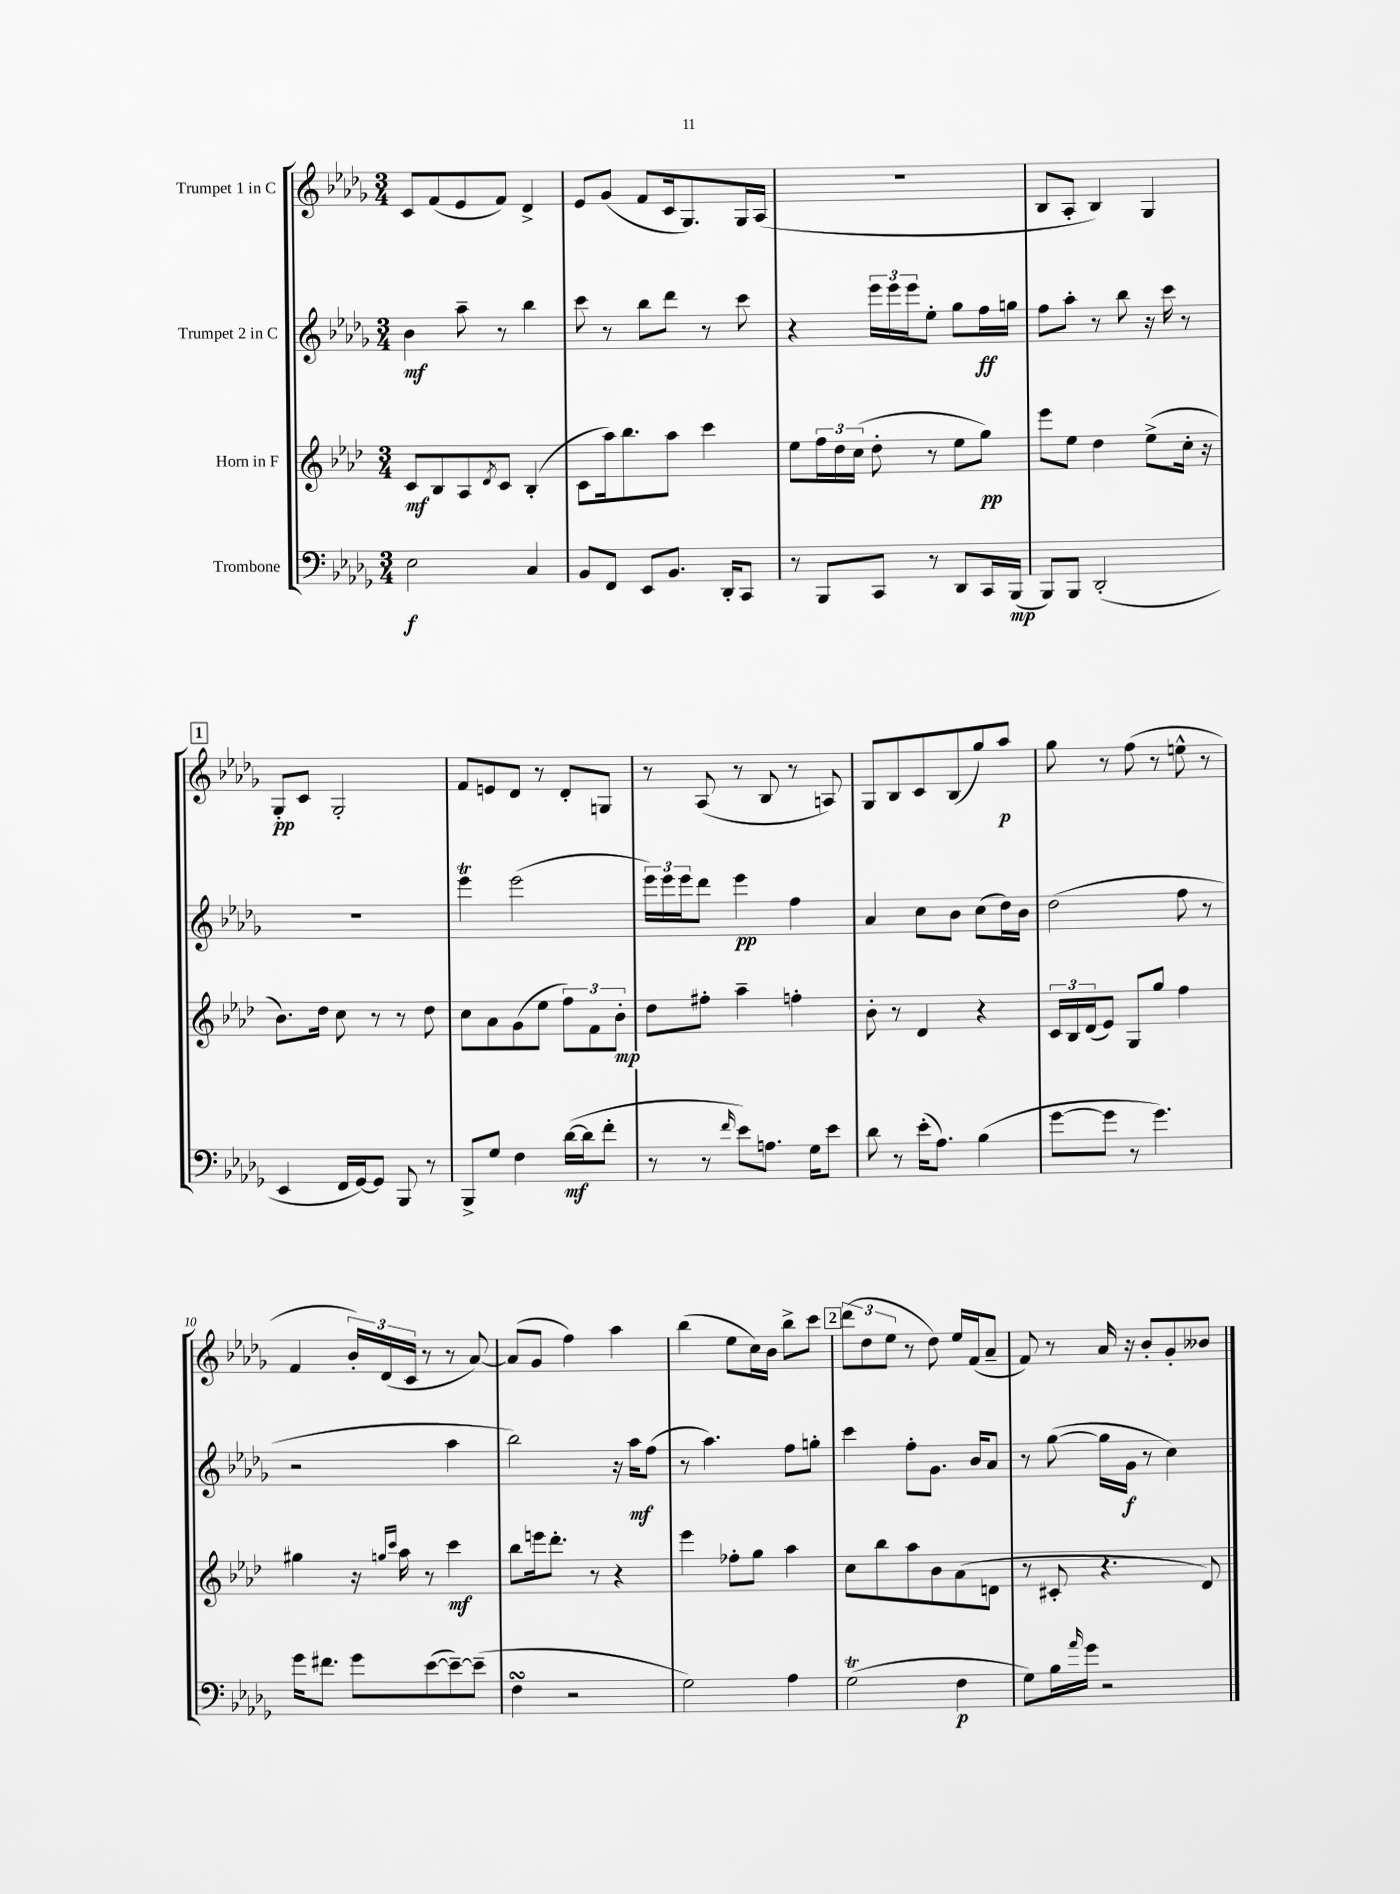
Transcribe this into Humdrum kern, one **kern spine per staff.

**kern	**kern	**kern	**kern
*staff4	*staff3	*staff2	*staff1
*clefF4	*clefG2	*clefG2	*clefG2
*k[b-e-a-d-g-]	*k[b-e-a-d-]	*k[b-e-a-d-g-]	*k[b-e-a-d-g-]
*M3/4	*M3/4	*M3/4	*M3/4
2E-	8c	4b-	8c
.	8B-	.	(8f
.	8A-	8aa-~	8e-
.	8qd-	.	.
.	8c	8r	8f)
4C	(4B-'	4bb-	4d-^
=	=	=	=
8BB-	8c	8ccc	8e-
8FF	16aa-)	8r	(8g-
.	8.bb-	.	.
8EE-	.	8bb-	8f
8.BB-	8aa-	8ddd-	16c
.	.	.	8.G-)
.	4ccc	8r	.
16DD-'	.	.	.
8CC	.	8ccc	16G-
.	.	.	(16A-
=	=	=	=
8r	8ee-	4r	2.r
8BBB-	24ff	.	.
.	24dd-	.	.
.	(24cc	.	.
8CC	8dd-'	24eee-	.
.	.	24eee-	.
.	.	24eee-	.
8r	8r	8ee-'	.
8DD-	8ee-	8gg-	.
16CC	8gg)	16ff	.
(16BBB-	.	16gg	.
=	=	=	=
8BBB-)	8eee-	8ff	8B-
8BBB-	8ee-	8aa-'	8A-'
(2DD-'	4dd-	8r	4B-)
.	.	8bb-	.
.	(8ee-^	16r	4G-
.	.	16ccc	.
.	16cc'	8r	.
.	16r	.	.
=	=	=	=
4EE-	8.b-)	2.r	8G-'
.	.	.	8c
.	16dd-	.	.
16FF	8cc	.	2G-'
[16GG-)	.	.	.
8GG-]	8r	.	.
8BBB-	8r	.	.
8r	8dd-	.	.
=	=	=	=
8BBB-^	8cc	4eee-	8f
8G-	8a-	.	8e
4F	(8g	(2eee-	8d-
.	8ee-	.	8r
([16d-	12ff)	.	8d-'
16d-]	.	.	.
.	12f	.	.
8f'	.	.	8G
.	12b-'	.	.
=	=	=	=
8r	8dd-	24eee-)	8r
.	.	24eee-	.
.	.	24eee-	.
8r	8ff#'	8ddd-	(8A-
16qqf	.	.	.
8e-)	4aa-~	4eee-	8r
8.A	.	.	8B-
.	4ff'	4ff	8r
16G-	.	.	.
8e-	.	.	8A)
=	=	=	=
8d-	8b-'	4a-	8G-
8r	8r	.	8B-
(16e-'	4d-	8cc	8c
8.A-)	.	.	.
.	.	8b-	(8B-
(4B-	4r	(8cc	8gg-)
.	.	16dd-)	8aa-
.	.	16b-	.
=	=	=	=
[8g-	24c	(2dd-	8gg-
.	24B-	.	.
.	(24d-	.	.
8g-]	8e-)	.	8r
8r	8G	.	(8ff
4.g-)	8gg	.	8r
.	4ff	8ff	8ee^^
.	.	8r	8r
=	=	=	=
16g-	4gg#	2r	4f
8.f#	.	.	.
8g-	16r	.	24b-')
.	.	.	(24d-
.	16qqgg	.	.
.	16qqccc	.	.
.	16aa-	.	.
.	.	.	24c
([8e-	8r	.	8r
8e-~_)	4ccc	4aa-	8r
(8e-~]	.	.	[8a-)
=	=	=	=
4F	8bb-	2bb-)	(8a-]
.	16eee	.	8g-
.	8.ddd-'	.	.
2r	.	.	4ff)
.	8r	.	.
.	4r	16r	4aa-
.	.	16aa-	.
.	.	(8ff	.
=	=	=	=
2G-)	4eee-	8r	(4bb-
.	.	4.aa-)	.
.	8ff-'	.	8ee-
.	8gg	.	16cc)
.	.	.	16b-
4A-	4aa-	8ff	8bb-^
.	.	8gg'	8ccc
=	=	=	=
(2G-	8cc	4ccc	(12ddd-
.	.	.	12dd-
.	8bb-	.	.
.	.	.	12ee-
.	8aa-	8ff'	8r
.	8b-	8.g-	8dd-)
4F	(8a-	.	16ee-
.	.	16b-	(16f
.	8d	8a-	8a-~
=	=	=	=
8G-)	8r	8r	8f)
16B-	8c#'	([8gg-	8r
16qqa-	.	.	.
16g-	.	.	.
2r	4.r	16gg-]	16a-
.	.	16g-	16r
.	.	8r	8b-'
.	.	4cc)	8g-'
.	8d-)	.	8b--
==	==	==	==
*-	*-	*-	*-
